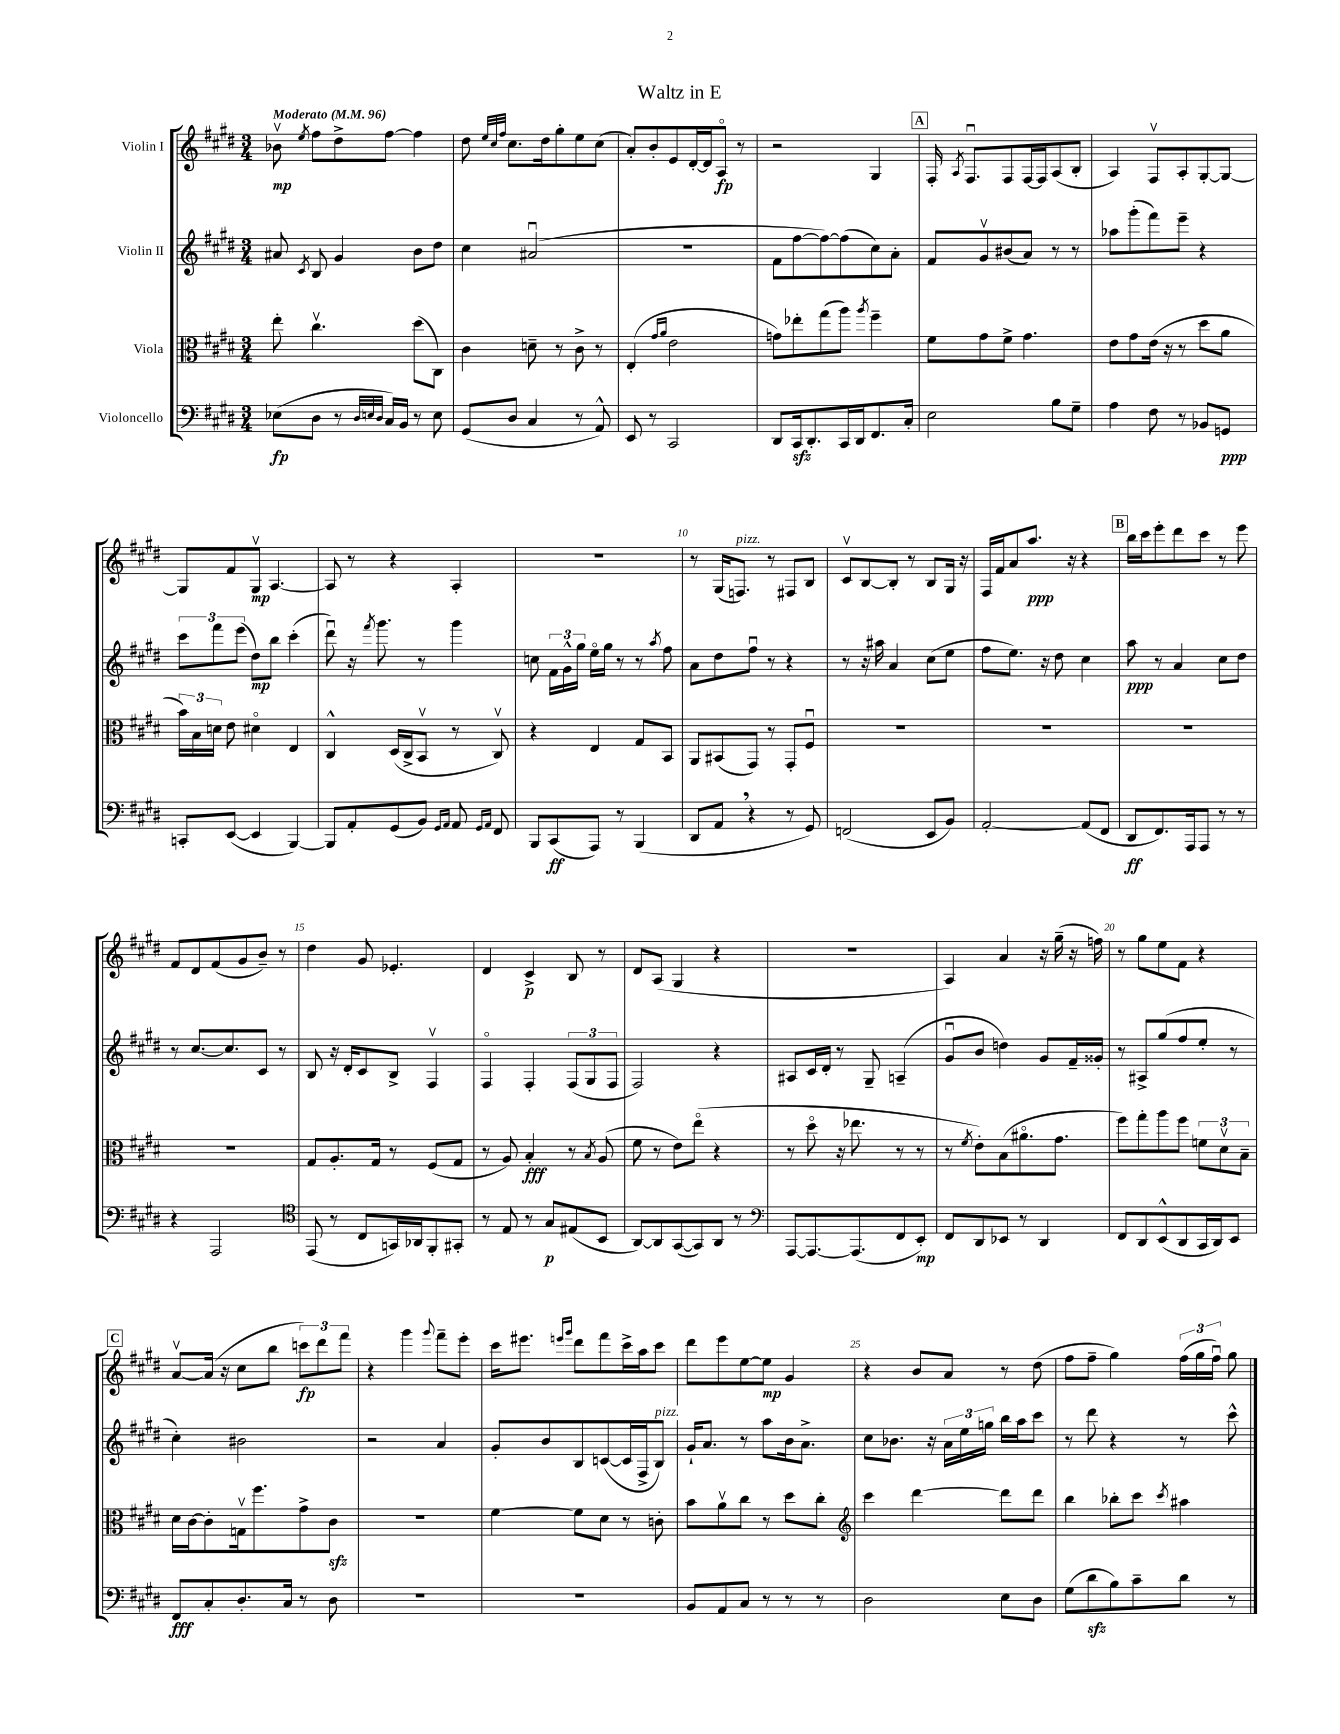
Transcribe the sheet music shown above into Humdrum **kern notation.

**kern	**dynam	**kern	**dynam	**kern	**dynam	**kern	**dynam
*part4	*part4	*part3	*part3	*part2	*part2	*part1	*part1
*staff4	*staff4	*staff3	*staff3	*staff2	*staff2	*staff1	*staff1
*I"Violoncello	*	*I"Viola	*	*I"Violin II	*	*I"Violin I	*
*clefF4	*	*clefC3	*	*clefG2	*	*clefG2	*
*k[f#c#g#d#]	*	*k[f#c#g#d#]	*	*k[f#c#g#d#]	*	*k[f#c#g#d#]	*
*M3/4	*	*M3/4	*	*M3/4	*	*M3/4	*
*MM96	*	*MM96	*	*MM96	*	*MM96	*
=1	=1	=1	=1	=1	=1	=1	=1
!	!	!	!	!	!	!LO:TX:a:B:t=Moderato	!
(8E-X\L	fp	8ee'\	.	8a#X/	.	8b-Xv\	mp
.	.	.	.	8qc#/	.	8qee/	.
8D#\J	.	4.cc#v\	.	8B/	.	8ff#\L	.
8r	.	.	.	4g#/	.	8dd#^\	.
32qqD#/LLL	.	.	.	.	.	.	.
32qqEn/	.	.	.	.	.	.	.
32qqD#/JJJ	.	.	.	.	.	.	.
16C#/LL)	.	.	.	.	.	[8ff#\J	.
16BB/JJ	.	.	.	.	.	.	.
8r	.	(8dd#\L	.	8b\L	.	4ff#\]	.
8E\	.	8C#\J)	.	8dd#\J	.	.	.
=2	=2	=2	=2	=2	=2	=2	=2
(8GG#/L	.	4c#\	.	4cc#\	.	8dd#\	.
.	.	.	.	.	.	32qqee/LLL	.
.	.	.	.	.	.	32qqcc#/	.
.	.	.	.	.	.	32qqff#/JJJ	.
8D#/J	.	.	.	.	.	8.cc#\L	.
4C#/	.	8dn~\	.	(2a#Xu/	.	.	.
.	.	.	.	.	.	16dd#\k	.
.	.	8r	.	.	.	8gg#'\	.
8r	.	8c#^\	.	.	.	8ee\	.
8AA^^/)	.	8r	.	.	.	(8cc#\J	.
=3	=3	=3	=3	=3	=3	=3	=3
8EE/	.	(4E'/	.	2.r	.	8a'/L)	.
8r	.	.	.	.	.	8b'/	.
.	.	16qqg#/LL	.	.	.	.	.
.	.	16qqa/JJ	.	.	.	.	.
2CC#/	.	2e\	.	.	.	8e/	.
.	.	.	.	.	.	[16d#'/L	.
.	.	.	.	.	.	16d#/J]	.
.	.	.	.	.	.	8A/J	fp
.	.	.	.	.	.	8r	.
=4	=4	=4	=4	=4	=4	=4	=4
8DD#/L	.	8gn\L)	.	8f#\L	.	2r	.
16CC#zz/k	.	8ee-X'\	.	[8ff#\	.	.	.
8.DD#'/	.	.	.	.	.	.	.
.	.	(8gg#\	.	8ff#\_)	.	.	.
16CC#/L	.	8aa\J)	.	(8ff#\]	.	.	.
16DD#/J	.	.	.	.	.	.	.
.	.	8qaa/	.	.	.	.	.
8.FF#/	.	4ff#~\	.	8cc#\)	.	4G#/	.
.	.	.	.	8a'\J	.	.	.
16C#'/Jk	.	.	.	.	.	.	.
!!LO:REH:place=s1:t=A
=5	=5	=5	=5	=5	=5	=5	=5
2E\	.	8f#\L	.	8f#/L	.	16F#'/	.
.	.	.	.	.	.	8qA/	.
.	.	.	.	.	.	8.F#u/L	.
.	.	8g#\	.	8g#v/	.	.	.
.	.	8f#^\J	.	(8b#X/	.	8F#/	.
.	.	4.g#\	.	8a/J)	.	[16F#/L	.
.	.	.	.	.	.	16F#/J]	.
8B\L	.	.	.	8r	.	(8A/	.
8G#~\J	.	.	.	8r	.	8B'/J	.
=6	=6	=6	=6	=6	=6	=6	=6
4A\	.	8e\L	.	8aa-X\L	.	4A/)	.
.	.	8g#\	.	(8ggg#'\	.	.	.
8F#\	.	(16e\Jk	.	8fff#\)	.	8F#v/L	.
.	.	16r	.	.	.	.	.
8r	.	8r	.	8eee~\J	.	8A'/	.
8BB-X/L	.	8dd#\L	.	4r	.	[8G#'/	.
8GGn/J	ppp	8a\J	.	.	.	8G#/J_	.
!!LO:LB:g=z
=7	=7	=7	=7	=7	=7	=7	=7
8CCn'/L	.	24b\LL)	.	12ccc#\L	.	8G#/L]	.
.	.	24B\	.	.	.	.	.
.	.	24dn\JJ	.	12fff#\	.	.	.
([8EE/J	.	8e\	.	.	.	8f#/	.
.	.	.	.	(12eee\J	.	.	.
4EE/]	.	4d#X\	.	8dd#\L)	mp	8G#v/J	mp
.	.	.	.	8bb\J	.	[4.A/	.
[4BBB/)	.	4E/	.	(4ccc#'\	.	.	.
=8	=8	=8	=8	=8	=8	=8	=8
8BBB/L]	.	4C#^^/	.	8ddd#u\)	.	8A/]	.
8AA'/	.	.	.	16r	.	8r	.
.	.	.	.	8qfff#/	.	.	.
.	.	.	.	8.ggg#\	.	.	.
(8GG#/	.	(16D#/LL	.	.	.	4r	.
.	.	16C#^/J	.	.	.	.	.
8BB/J)	.	8BBv/J	.	8r	.	.	.
16qqGG#/LL	.	.	.	.	.	.	.
16qqAA/JJ	.	.	.	.	.	.	.
8AA/	.	8r	.	4ggg#\	.	4A'/	.
16qqGG#/LL	.	.	.	.	.	.	.
16qqAA/JJ	.	.	.	.	.	.	.
8FF#/	.	8C#v/)	.	.	.	.	.
=9	=9	=9	=9	=9	=9	=9	=9
8BBB/L	.	4r	.	8ccn\	.	2.r	.
(8CC#/	ff	.	.	24f#\LL	.	.	.
.	.	.	.	24g#^^\	.	.	.
.	.	.	.	24gg#\JJ	.	.	.
8AAA/J)	.	4E/	.	16ee\LL	.	.	.
.	.	.	.	16gg#\JJ	.	.	.
8r	.	.	.	8r	.	.	.
(4BBB/	.	8G#/L	.	8r	.	.	.
.	.	.	.	8qaa/	.	.	.
.	.	8BB/J	.	8ff#\	.	.	.
=10	=10	=10	=10	=10	=10	=10	=10
8DD#/L	.	8AA/L	.	8a\L	.	8r	.
8AA,/J	.	(8BB#X/	.	8dd#\	.	(16G#/KL	.
!	!	!	!	!	!	!LO:TX:a:i:t=pizz.	!
.	.	.	.	.	.	8.Fn/J)	.
4r	.	8GG#/J)	.	8ff#u\J	.	.	.
.	.	8r	.	8r	.	8r	.
8r	.	8GG#'/L	.	4r	.	8F#X/L	.
8GG#/)	.	8F#u/J	.	.	.	8B/J	.
=11	=11	=11	=11	=11	=11	=11	=11
(2FFn/	.	2.r	.	8r	.	8c#v/L	.
.	.	.	.	16r	.	[8B/	.
.	.	.	.	16aa#X\	.	.	.
.	.	.	.	4a/	.	8B'/J]	.
.	.	.	.	.	.	8r	.
8EE/L	.	.	.	(8cc#\L	.	8B/L	.
8BB/J)	.	.	.	8ee\J	.	16G#/Jk	.
.	.	.	.	.	.	16r	.
=12	=12	=12	=12	=12	=12	=12	=12
[2AA'/	.	2.r	.	8ff#\L	.	16F#/LL	.
.	.	.	.	.	.	16f#/J	.
.	.	.	.	8.ee\J)	.	8a/	.
.	.	.	.	.	.	8.aa/J	ppp
.	.	.	.	16r	.	.	.
.	.	.	.	8dd#\	.	.	.
.	.	.	.	.	.	16r	.
(8AA/L]	.	.	.	4cc#\	.	4r	.
8FF#/J	.	.	.	.	.	.	.
!!LO:REH:place=s1:t=B
=13	=13	=13	=13	=13	=13	=13	=13
8DD#/L	ff	2.r	.	8aa\	ppp	16bb\LL	.
.	.	.	.	.	.	16ccc#\J	.
8.FF#/)	.	.	.	8r	.	8eee'\	.
.	.	.	.	4a/	.	8ddd#\	.
16AAA/k	.	.	.	.	.	.	.
8AAA/J	.	.	.	.	.	8ccc#\J	.
8r	.	.	.	8cc#\L	.	8r	.
8r	.	.	.	8dd#\J	.	8eee\	.
!!LO:LB:g=z
=14	=14	=14	=14	=14	=14	=14	=14
4r	.	2.r	.	8r	.	8f#/L	.
.	.	.	.	[8.cc#/L	.	8d#/	.
2AAA/	.	.	.	.	.	(8f#/	.
.	.	.	.	8.cc#/]	.	.	.
.	.	.	.	.	.	8g#/	.
.	.	.	.	8c#/J	.	8b~/J)	.
.	.	.	.	8r	.	8r	.
=15	=15	=15	=15	=15	=15	=15	=15
*clefC4	*	*	*	*	*	*	*
(8EE/	.	8G#/L	.	8B/	.	4dd#\	.
8r	.	8.A'/	.	16r	.	.	.
.	.	.	.	16d#'/KL	.	.	.
8C#/L	.	.	.	8c#/	.	8g#/	.
.	.	16G#/Jk	.	.	.	.	.
16GGn/L)	.	8r	.	8B^/J	.	4.e-X'/	.
16AA-X/J	.	.	.	.	.	.	.
8FF#'/	.	(8F#/L	.	4F#v/	.	.	.
8GG#X'/J	.	8G#/J	.	.	.	.	.
=16	=16	=16	=16	=16	=16	=16	=16
8r	.	8r	.	4F#/	.	4d#/	.
8E/	.	8A/)	.	.	.	.	.
8r	.	4B'/	fff	4F#'/	.	4c#^/	p
8G#/L	p	.	.	.	.	.	.
(8E#X/	.	8r	.	(12F#/L	.	8B/	.
.	.	.	.	12G#/	.	.	.
.	.	8qB/	.	.	.	.	.
8BB/J	.	(8A/	.	.	.	8r	.
.	.	.	.	12F#/J	.	.	.
=17	=17	=17	=17	=17	=17	=17	=17
[8AA/L)	.	8f#\	.	2F#/)	.	8d#/L	.
8AA/]	.	8r	.	.	.	(8A/J	.
([8GG#/	.	8e\L)	.	.	.	4G#/	.
8GG#/])	.	(8ee\J	.	.	.	.	.
8AA/J	.	4r	.	4r	.	4r	.
8r	.	.	.	.	.	.	.
=18	=18	=18	=18	=18	=18	=18	=18
*clefF4	*	*	*	*	*	*	*
[8AAA/L	.	8r	.	8A#X/L	.	2.r	.
8.AAA/_	.	8dd#\	.	16c#/L	.	.	.
.	.	.	.	16d#'/JJ	.	.	.
.	.	16r	.	8r	.	.	.
(8.AAA/]	.	8.ee-X\	.	.	.	.	.
.	.	.	.	8G#~/	.	.	.
8FF#/	.	8r	.	(4An~/	.	.	.
8EE'/J)	mp	8r	.	.	.	.	.
=19	=19	=19	=19	=19	=19	=19	=19
8FF#/L	.	8r	.	8g#u/L	.	4A/)	.
.	.	8qf#/	.	.	.	.	.
8DD#/	.	8e'\L)	.	8b/J	.	.	.
8EE-X/J	.	(8B\	.	4ddn\)	.	4a/	.
8r	.	8.a#X\	.	.	.	.	.
4DD#/	.	.	.	8g#/L	.	16r	.
.	.	8.g#\J	.	.	.	(16gg#~\	.
.	.	.	.	16f#~/L	.	16r	.
.	.	.	.	16g##X'/JJ	.	16ffn\)	.
=20	=20	=20	=20	=20	=20	=20	=20
8FF#/L	.	8ff#\L)	.	8r	.	8r	.
8DD#/	.	8gg#'\	.	8A#X^/L	.	8gg#\L	.
(8EE^^/	.	8aa\	.	(8gg#/	.	8ee\	.
8DD#/	.	8ff#\J	.	8ff#/	.	8f#\J	.
16CC#/L	.	12fn\L	.	8ee'/J	.	4r	.
16DD#/J)	.	.	.	.	.	.	.
.	.	12d#v\	.	.	.	.	.
8EE/J	.	.	.	8r	.	.	.
.	.	12B~\J	.	.	.	.	.
!!LO:LB:g=z
!!LO:REH:place=s1:t=C
=21	=21	=21	=21	=21	=21	=21	=21
8FF#/L	fff	16d#\LL	.	4cc#'\)	.	[8av/L	.
.	.	[16c#\J	.	.	.	.	.
8C#'/	.	8c#'\]	.	.	.	(16a/Jk]	.
.	.	.	.	.	.	16r	.
8.D#'/	.	16Gnv\k	.	2b#X\	.	8cc#\L	.
.	.	8.ff#\	.	.	.	.	.
.	.	.	.	.	.	8bb\J	.
16C#/Jk	.	.	.	.	.	.	.
8r	.	8g#^\	.	.	.	12cccn\L)	fp
.	.	.	.	.	.	12ddd#\	.
8D#\	.	8c#zz\J	.	.	.	.	.
.	.	.	.	.	.	12fff#\J	.
=22	=22	=22	=22	=22	=22	=22	=22
2.r	.	2.r	.	2r	.	4r	.
.	.	.	.	.	.	4ggg#\	.
.	.	.	.	.	.	8qqggg#/	.
.	.	.	.	4a/	.	8fff#~\L	.
.	.	.	.	.	.	8eee'\J	.
=23	=23	=23	=23	=23	=23	=23	=23
2.r	.	[4f#\	.	8g#'/L	.	16ccc#\KL	.
.	.	.	.	.	.	8.eee#X\J	.
.	.	.	.	8b/	.	.	.
.	.	.	.	.	.	16qqeeen/LL	.
.	.	.	.	.	.	16qqggg#/JJ	.
.	.	8f#\L]	.	8B/	.	8ddd#\L	.
.	.	8d#\J	.	([8cn/	.	8fff#\	.
.	.	8r	.	16c/L]	.	16ccc#^\L	.
.	.	.	.	16F#^/J	.	16aa\J	.
!	!	!	!	!LO:TX:a:i:t=pizz.	!	!	!
.	.	8cn'\	.	8B/J)	.	8ccc#\J	.
=24	=24	=24	=24	=24	=24	=24	=24
8BB/L	.	8b\L	.	16g#`/KL	.	8ddd#\L	.
.	.	.	.	8.a/J	.	.	.
8AA/	.	8av\	.	.	.	8eee\	.
8C#/J	.	8cc#\J	.	8r	.	[8ee\	.
8r	.	8r	.	8aa\L	.	8ee\J]	mp
8r	.	8dd#\L	.	16b\k	.	4g#/	.
.	.	.	.	8.a^\J	.	.	.
8r	.	8cc#'\J	.	.	.	.	.
=25	=25	=25	=25	=25	=25	=25	=25
*	*	*clefG2	*	*	*	*	*
2D#\	.	4ccc#\	.	8cc#\L	.	4r	.
.	.	.	.	8.b-X\J	.	.	.
.	.	[4ddd#\	.	.	.	8b/L	.
.	.	.	.	16r	.	.	.
.	.	.	.	24a\LL	.	8a/J	.
.	.	.	.	24ee\	.	.	.
.	.	.	.	24ggn\JJ	.	.	.
8E\L	.	8ddd#\L]	.	16bb\LL	.	8r	.
.	.	.	.	16aa\J	.	.	.
8D#\J	.	8ddd#\J	.	8ccc#\J	.	(8dd#\	.
=26	=26	=26	=26	=26	=26	=26	=26
(8G#\L	.	4bb\	.	8r	.	8ff#\L	.
8d#zz\	.	.	.	8ddd#\	.	8ff#~\J	.
8B\)	.	8bb-X'\L	.	4r	.	4gg#\)	.
8c#~\	.	8ccc#\J	.	.	.	.	.
.	.	8qccc#/	.	.	.	.	.
8d#\J	.	4aa#X\	.	8r	.	(24ff#\LL	.
.	.	.	.	.	.	24gg#\	.
.	.	.	.	.	.	24ff#u\JJ)	.
8r	.	.	.	8ccc#^^\	.	8gg#\	.
==	==	==	==	==	==	==	==
*-	*-	*-	*-	*-	*-	*-	*-
